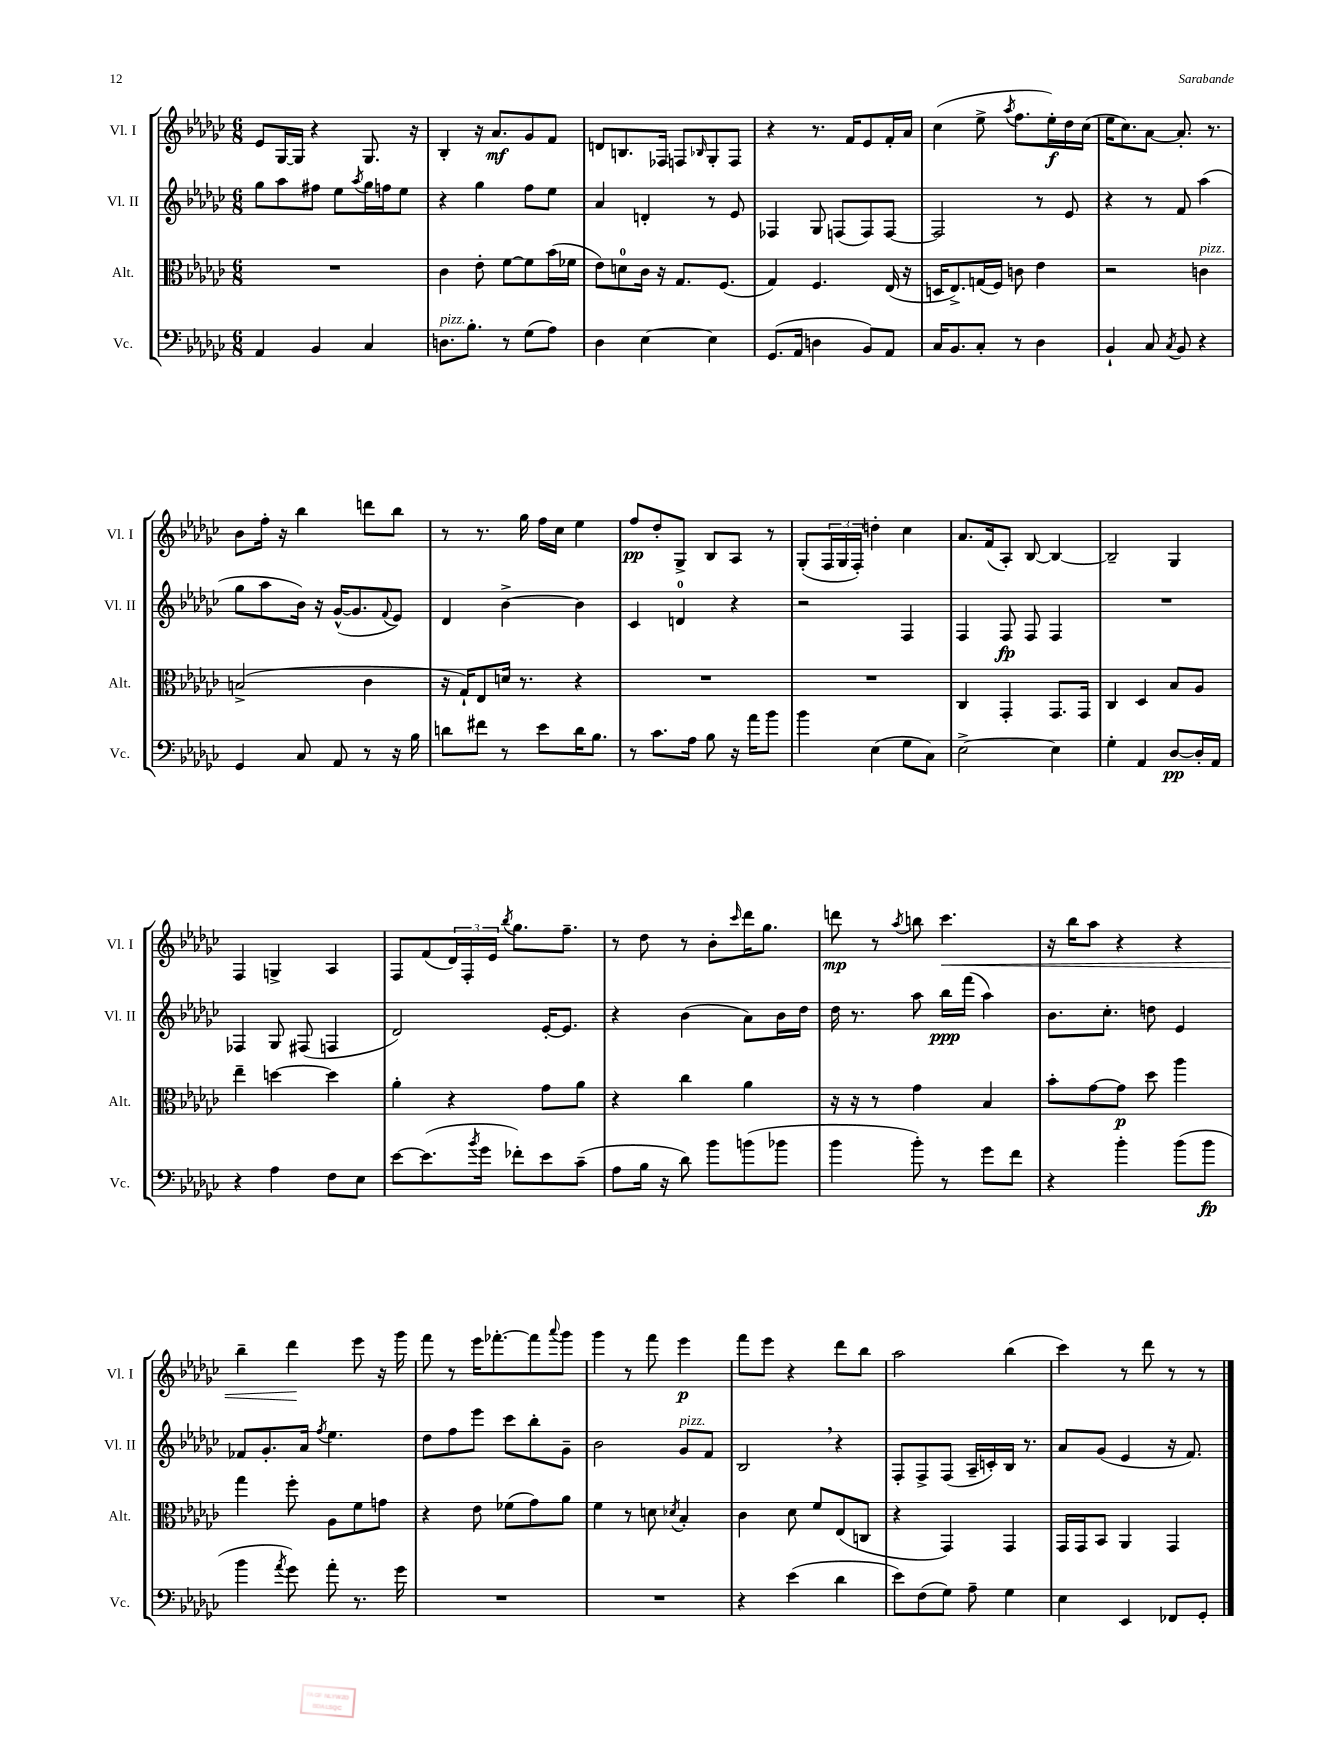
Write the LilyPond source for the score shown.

<<
\new StaffGroup <<
\new Staff = "s0" \with { instrumentName = "Vl. I" shortInstrumentName = "Vl. I" } {
    \clef treble \key ges \major \numericTimeSignature \time 6/8
    ees'8 ges16~ ges16 r4 ges8. r16 |
    bes4-. r16 aes'8.\mf ges'8 f'8 |
    d'8 b8. fes16 f8 \grace { bes16 } ges8-. f8 |
    r4 r8. f'16 ees'8 f'16-. aes'16 |
    ces''4( ees''8-> \acciaccatura { aes''8 } f''8. ees''16-.\f) des''16 ces''16( |
    ees''16 ces''8.) aes'8~ aes'8.-. r8. |
    bes'8 f''16-. r16 bes''4 d'''8 bes''8 |
    r8 r8. ges''16 f''16 ces''16 ees''4 |
    f''8\pp des''8-. ges8-> bes8 aes8 r8 |
    ges8-.( \tuplet 3/2 { f16 ges16 f16-.) } d''4-. ces''4 |
    aes'8. f'16( aes8-.) bes8~ bes4~ |
    bes2-- ges4 |
    f4 g4-> aes4 |
    f8 f'8( \tuplet 3/2 { des'16) f16-. ees'16 } \acciaccatura { bes''8 } ges''8. f''8.-- |
    r8 des''8 r8 bes'8-. \grace { ces'''16 } des'''16 ges''8. |
    d'''8\mp r8 \acciaccatura { aes''8 } b''8 ces'''4.\< |
    r16 bes''16 aes''8 r4 r4 |
    bes''4-- des'''4\! ees'''8 r16 ges'''16 |
    f'''8 r8 ees'''16 fes'''8.~-. fes'''8 \appoggiatura { aes'''8 } ges'''8 |
    ges'''4 r8 f'''8 ees'''4\p |
    f'''8 ees'''8 r4 des'''8 bes''8 |
    aes''2 bes''4( |
    ces'''4) r8 des'''8 r8 r8 \bar "|." |
}
\new Staff = "s1" \with { instrumentName = "Vl. II" shortInstrumentName = "Vl. II" } {
    \clef treble \key ges \major \numericTimeSignature \time 6/8
    ges''8 aes''8 fis''8 ees''8 \acciaccatura { aes''8 } ges''16 f''16 ees''8 |
    r4 ges''4 f''8 ees''8 |
    aes'4 d'4-. r8 ees'8 |
    fes4 ges8 f8( f8) f8~ |
    f2 r8 ees'8 |
    r4 r8 f'8 aes''4( |
    ges''8 aes''8 bes'16) r16 ges'16~-^( ges'8. \appoggiatura { f'8 } ees'8) |
    des'4 bes'4~-> bes'4 |
    ces'4 d'4-0 r4 |
    r2 f4 |
    f4 f8\fp f8 f4 |
    R2. |
    fes4 ges8 fis8( f4 |
    des'2) ees'16~-. ees'8. |
    r4 bes'4( aes'8) bes'16 des''16 |
    des''16 r8. aes''8 bes''16\ppp f'''16( aes''4) |
    bes'8. ces''8.-. d''8 ees'4 |
    fes'8 ges'8.-. aes'16 \acciaccatura { f''8 } ees''4. |
    des''8 f''8 ees'''8 ces'''8 bes''8-. ges'8-- |
    bes'2 ges'8^\markup { \italic "pizz." } f'8 |
    bes2 \breathe r4 |
    f8-. f8-> f8( aes16-- c'16-.) bes16 r8. |
    aes'8 ges'8( ees'4 r16 f'8.) \bar "|." |
}
\new Staff = "s2" \with { instrumentName = "Alt." shortInstrumentName = "Alt." } {
    \clef alto \key ges \major \numericTimeSignature \time 6/8
    R2. |
    ces'4 ees'8-. f'8~ f'8 bes'16( fes'16 |
    ees'8) d'8-0 ces'16 r16 ges8. f8.( |
    ges4) f4. ees16( r16 |
    d16 ees8.->) g16( f16) c'8 ees'4 |
    r2 c'4^\markup { \italic "pizz." } |
    b2->( ces'4 |
    r16 ges16-!) ees8 d'16 r8. r4 |
    R2. |
    R2. |
    ces4 ges,4-. ges,8. ges,16 |
    ces4 des4 bes8 aes8 |
    ees''4-- d''4~ d''4 |
    aes'4-. r4 ges'8 aes'8 |
    r4 ces''4 aes'4 |
    r16 r16 r8 ges'4 bes4 |
    bes'8-. ges'8~ ges'8\p des''8 aes''4 |
    ges''4 f''8-. aes8 f'8 g'8 |
    r4 ees'8 fes'8( ges'8) aes'8 |
    f'4 r8 d'8 \acciaccatura { des'8 } bes4-. |
    ces'4 des'8 f'8 ees8( c8 |
    r4 ges,4) ges,4 |
    ges,16 ges,16 bes,8 aes,4 ges,4 \bar "|." |
}
\new Staff = "s3" \with { instrumentName = "Vc." shortInstrumentName = "Vc." } {
    \clef bass \key ges \major \numericTimeSignature \time 6/8
    aes,4 bes,4 ces4 |
    d8.^\markup { \italic "pizz." } bes8.-. r8 ges8( aes8) |
    des4 ees4~ ees4 |
    ges,8.( aes,16 d4 bes,8) aes,8 |
    ces16 bes,8. ces8-. r8 des4 |
    bes,4-! ces8 \acciaccatura { ces8 } bes,8 r4 |
    ges,4 ces8 aes,8 r8 r16 bes16 |
    d'8 fis'8 r8 ees'8 d'16 bes8. |
    r8 ces'8. aes16 bes8 r16 aes'16 bes'8 |
    bes'4 ees4( ges8 ces8) |
    ees2~-> ees4 |
    ges4-. aes,4 des8~\pp des16-. aes,16 |
    r4 aes4 f8 ees8 |
    ees'8~ ees'8.( \acciaccatura { bes'8 } ges'16 fes'8-.) ees'8 ces'8--( |
    aes8 bes16 r16 des'8) bes'8 b'8( bes'8 |
    bes'4 bes'8-.) r8 ges'8 f'8 |
    r4 bes'4-. bes'8( bes'8\fp |
    bes'4 \acciaccatura { aes'8 } ges'8) aes'8-. r8. ges'16 |
    R2. |
    R2. |
    r4 ees'4( des'4 |
    ees'8) f8( ges8) aes8-- ges4 |
    ees4 ees,4 fes,8 ges,8-. \bar "|." |
}
>>
>>
\layout { \context { \Score \remove "Bar_number_engraver" } }
